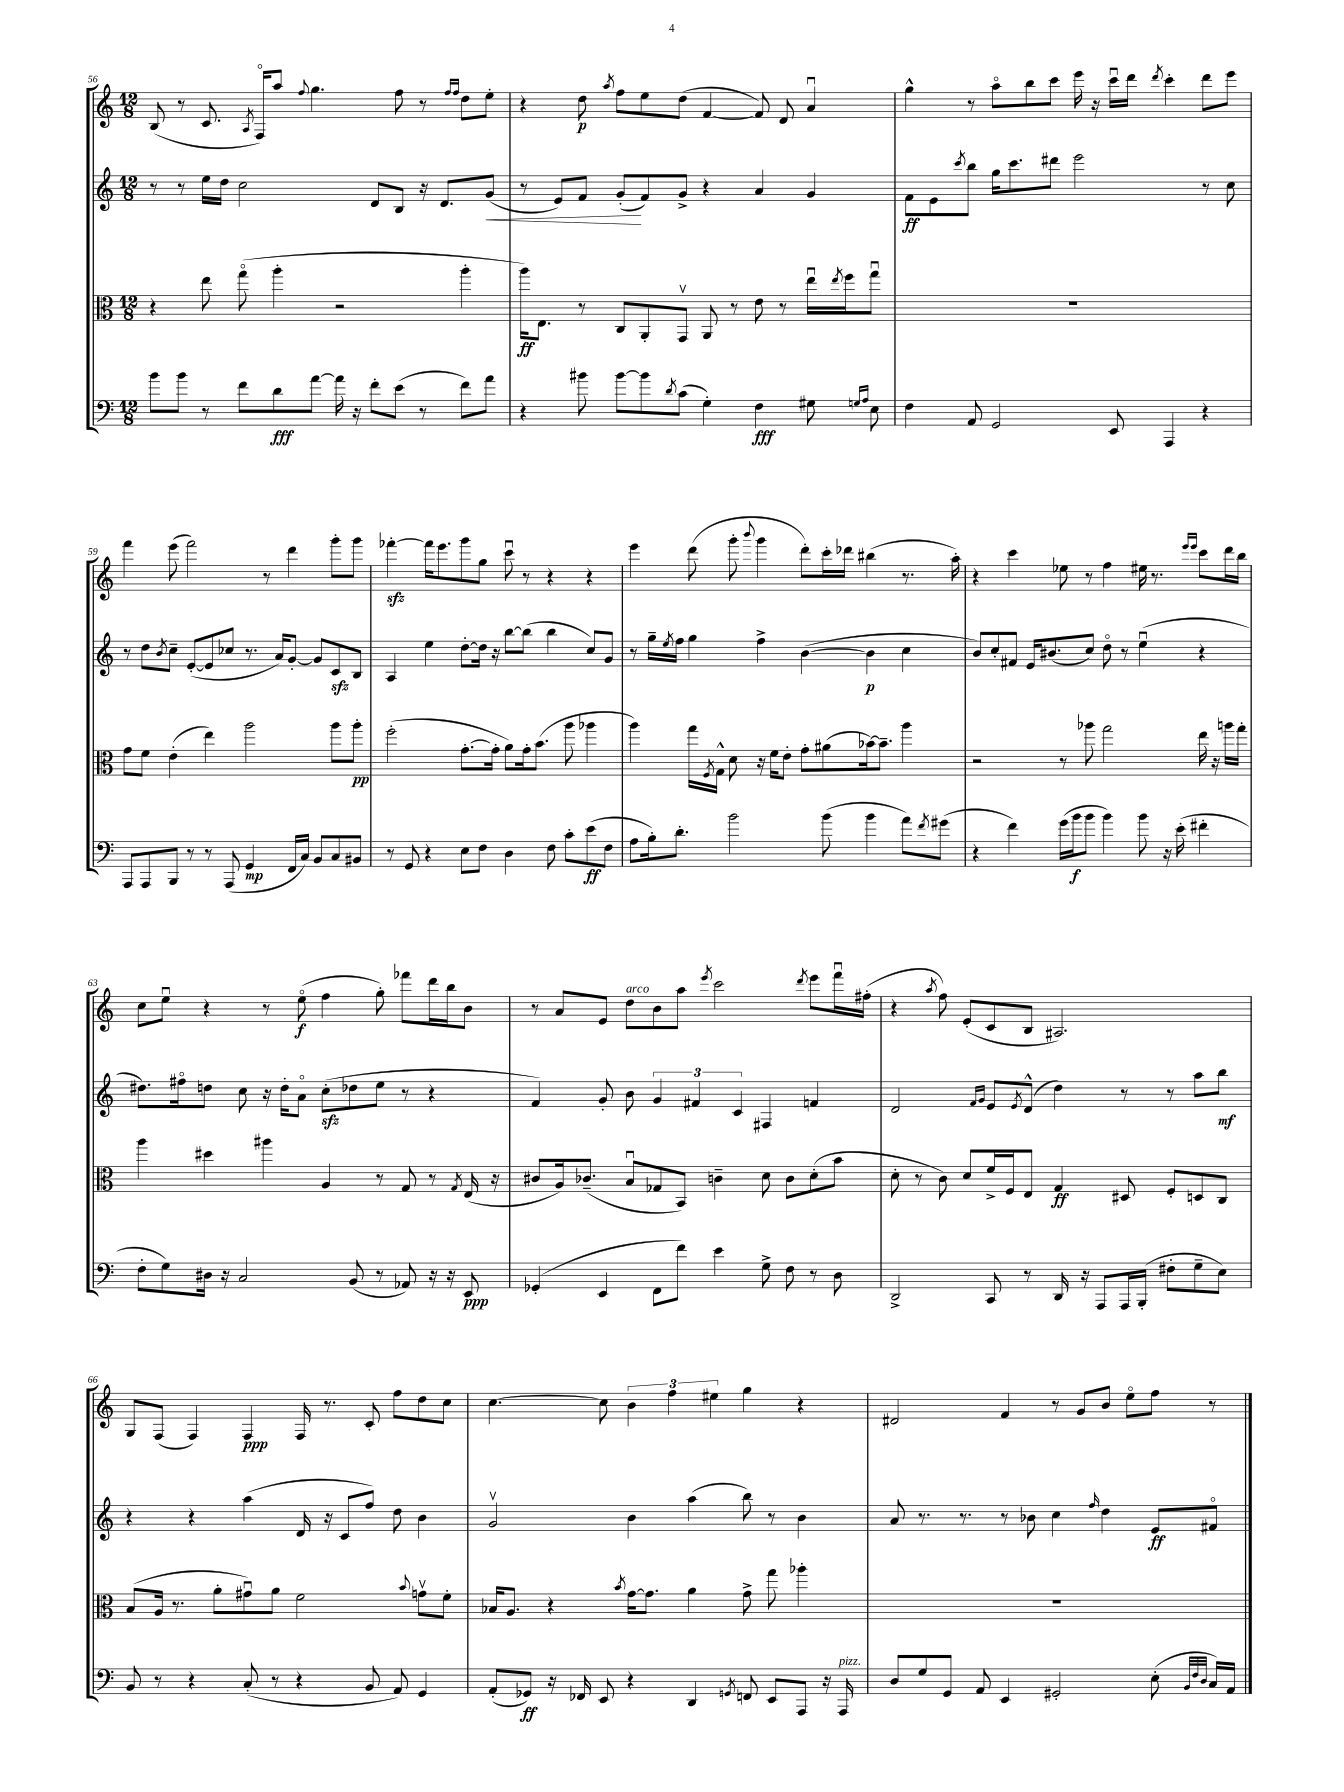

**kern	**kern	**kern	**kern
*staff4	*staff3	*staff2	*staff1
*clefF4	*clefC3	*clefG2	*clefG2
*k[]	*k[]	*k[]	*k[]
*M12/8	*M12/8	*M12/8	*M12/8
8b\L	4r	8r	(8B/
8b\J	.	8r	8r
8r	8ee\	16ee\LL	8.c/
.	.	16dd\JJ	.
8f\L	(8ggo\	2cc\	.
.	.	.	8qA/
.	.	.	16Fo/LK)
8d\	4aa'\	.	8aa/J
.	.	.	8qqff/
[8a\J	.	.	4.gg\
16a\]	2r	.	.
16r	.	.	.
8f'\L	.	8d/L	.
(8e\J	.	8B/J	8ff\
8r	.	16r	8r
.	.	8.d/L	.
.	.	.	16qqff/LL
.	.	.	16qqff/JJ
8f\L)	4aa'\	.	8dd\L
8a\J	.	(8g/J	8ee'\J
=	=	=	=
4r	16aa\LK)	8r	4r
.	8.E\J	.	.
.	.	8e/L)	.
8b#\	8r	8f/J	8dd\
.	.	.	8qaa/
[8b#\L	8C/L	(8g'/L	8ff\L
8b#\]	8AA'/	8f/)	8ee\
8qd/	.	.	.
(8c\J	8GGv/J	8g^/J	(8dd\J
4G'\)	8AA/	4r	[4f/
.	8r	.	.
4F\	8e\	4a/	8f/])
.	8r	.	8d/
8G#\	16eeu\LL	4g/	4au/
.	8qee/	.	.
.	16ff\J	.	.
16qqG/LL	.	.	.
16qqA/JJ	.	.	.
8E\	8ggu\J	.	.
=	=	=	=
4F\	1.r	8f\L	4gg^^\
.	.	8e\	.
.	.	8qccc/	.
8AA/	.	8bb\J	8r
2GG/	.	16gg\LK	8aao\L
.	.	8.ccc\	.
.	.	.	8bb\
.	.	8ddd#\J	8ccc\J
.	.	2eee\	16eee\
.	.	.	16r
8EE/	.	.	16cccu\LL
.	.	.	16ddd\JJ
.	.	.	8qddd/
4AAA/	.	.	4ccc'\
4r	.	8r	8ddd\L
.	.	8cc\	8eee\J
=	=	=	=
8AAA/L	8g\L	8r	4fff\
8AAA/	8f\J	8dd\L	.
.	.	8qb/	.
8BBB/J	(4e'\	8cc~\J	(8eee\
8r	.	([8e'/L	2fff\)
8r	4ee\)	8e/]	.
(8AAA/	.	8cc-/J	.
4GG/	2aa\	8.r	.
.	.	.	8r
.	.	16a/LK)	.
16FF/LL	.	[8g'/J	4ddd\
16C/JJ)	.	.	.
8BB/L	.	8g/]L	.
8C/	8aa\L	8c/	8ggg'\L
8BB#/J	8aa'\J	8B/J	8ggg\J
=	=	=	=
8r	(2ff'\	4A/	[4fff-'\
8GG/	.	.	.
4r	.	4ee\	16fff-\]LK
.	.	.	8.eee\
8E\L	[8.g'\L	[8dd'\L	8ggg\
8F\J	.	16dd\]Jk	8gg\J
.	16g'\]Jk	16r	.
4D\	8a\L)	[8bb\L	8cccu\
.	16g'\k	(8bb\]J	8r
.	(8.b\J	.	.
8F\	.	4bb\	4r
8c'\L	8aa\	.	.
(8e\	4aa-\	8cc/L)	4r
8F\J	.	8g/J	.
=	=	=	=
8A\L	4aa\)	8r	4eee\
16B'\k)	.	16gg~\LL	.
.	.	8qee/	.
8.d'\J	.	16ff\JJ	.
.	16gg\LL	4gg\	(8ddd\
.	8qF/	.	.
.	16G^^\JJ	.	.
2b\	8d\	.	8ggg'\
.	.	.	8qqbbb/
.	16r	4ff^\	4ggg\
.	16f\LK	.	.
.	8e'\J	.	.
.	8g'\L	([4b\	8ddd'\L)
(8b\	(8a#\	.	16ccc'\L
.	.	.	16ddd-\JJ
4b\	[16b-\k)	4b\]	(4bb#\
.	8.b-~\]J	.	.
8a\L)	4aa\	4cc\	8.r
8qf/	.	.	.
(8g#\J	.	.	.
.	.	.	16aa'\)
=	=	=	=
4r	2r	8b/L)	4r
.	.	8cc'/	.
4f\)	.	8f#/J	4ccc\
.	.	16e/LK	.
.	.	(8.b#/	.
(16g\LL	8r	.	8ee-\
16b\J	.	.	.
8b\J	8aa-\	8cc/J)	8r
4b\)	2gg\	8ddo\	4ff\
.	.	8r	.
8b\	.	(4eeu\	16ee#\
.	.	.	8.r
16r	.	.	.
(16e'\	.	.	.
.	.	.	16qqeee/LL
.	.	.	16qqeee/JJ
4f#'\	16ee\	4r	8ccc\L
.	16r	.	.
.	16aa\LL	.	16ddd\L
.	16gg'\JJ	.	16bb\JJ
=	=	=	=
8F'\L	4aa\	8.dd#\L)	8cc\L
8G\)	.	.	8eeu\J
.	.	16ff#o\k	.
16D#\Jk	4dd#\	8dd\J	4r
16r	.	.	.
2C/	.	8cc\	.
.	4aa#\	16r	8r
.	.	16dd'\LK	.
.	.	8ao\J	(8eeo\
.	4A/	(8cc'\L	4ff\
(8BB/	.	8dd-\	.
8r	8r	8ee\J	8gg'\)
8AA-/)	8G/	8r	8fff-\L
16r	8r	4r	16ddd\L
16r	.	.	16bb\J
.	8qG/	.	.
8EE/	(16E/	.	8b\J
.	16r	.	.
=	=	=	=
(4GG-'/	8c#/L	4f/)	8r
.	16A/k)	.	8a/L
.	(8.c-~/J	.	.
4EE/	.	8g'/	8e/J
.	8Bu/L	8b\	8dd\L
8FF\L	8G-/	6g/	8b\
8f\J)	8BB/J)	.	8aa\J
.	.	6f#/	.
.	.	.	8qeee/
4e\	4c~\	.	2ccc\
.	.	6c/	.
8G^\	8d\	4F#/	.
8F\	8c\L	.	.
.	.	.	8qddd/
8r	(8d'\	4f/	8eee\L
8D\	8b\J	.	16fffu\L
.	.	.	(16ff#'\JJ
=	=	=	=
2DD^/	8d'\	2d/	4r
.	8r	.	.
.	.	.	8qaa/
.	8c\)	.	8ff\)
.	8d/L	.	(8e'/L
.	.	16qqf/LL	.
.	.	16qqg/JJ	.
8CC/	16f^/L	8e/L	8c/
.	16F/J	.	.
.	.	8qe/	.
8r	8E/J	(8d^^/J	8B/J
16DD/	4G/	4dd\)	2.A#/)
16r	.	.	.
8AAA/L	.	.	.
16AAA/L	8D#/	8r	.
(16BBB'/JJ	.	.	.
8F#'\L	8F'/L	8r	.
8G~\	8D/	8aa\L	.
8E\J)	8C/J	8bb\J	.
=	=	=	=
8BB/	(8B/L	4r	8G/L
8r	16A/Jk	.	(8F/J
.	8.r	.	.
4r	.	4r	4F/)
.	8a'\L	.	.
(8C'/	8g#u\)	(4aa\	4F/
8r	8a\J	.	.
4r	2f\	16d/	16F/
.	.	16r	8.r
.	.	8c/L	.
8BB/	.	8ff/J)	8c'/
8AA/)	.	8dd\	8ff\L
.	8qqb/	.	.
4GG/	8gv\L	4b\	8dd\
.	8f'\J	.	8cc\J
=	=	=	=
(8AA'/L	16B-/LK	2gv/	[4.cc\
.	8.A/J	.	.
8GG-/J)	.	.	.
16r	4r	.	.
16FF-/	.	.	.
8EE/	.	.	8cc\]
.	8qb/	.	.
4r	[16g\LK	4b\	6b\
.	8.g\]J	.	.
.	.	.	6ff\
4DD/	4a\	(4aa\	.
.	.	.	6ee#\
8qGG/	.	.	.
8FF/	8g^\	8bb\)	4gg\
8EE/L	8gg\	8r	.
8AAA/J	4aa-'\	4b\	4r
16r	.	.	.
16AAA/	.	.	.
=	=	=	=
8D/L	1.r	8a/	2d#/
8G/	.	8.r	.
8GG/J	.	.	.
.	.	8.r	.
8AA/	.	.	.
4EE/	.	8r	4f/
.	.	8b-\	.
2GG#'/	.	4cc\	8r
.	.	.	8g/L
.	.	16qqff/	.
.	.	4dd\	8b/J
.	.	.	8eeo\L
(8E'\	.	8e/L	8ff\J
32qqBB/LLL	.	.	.
32qqF/	.	.	.
32qqD/JJJ	.	.	.
16C/LL)	.	8f#o/J	8r
16AA/JJ	.	.	.
==	==	==	==
*-	*-	*-	*-
